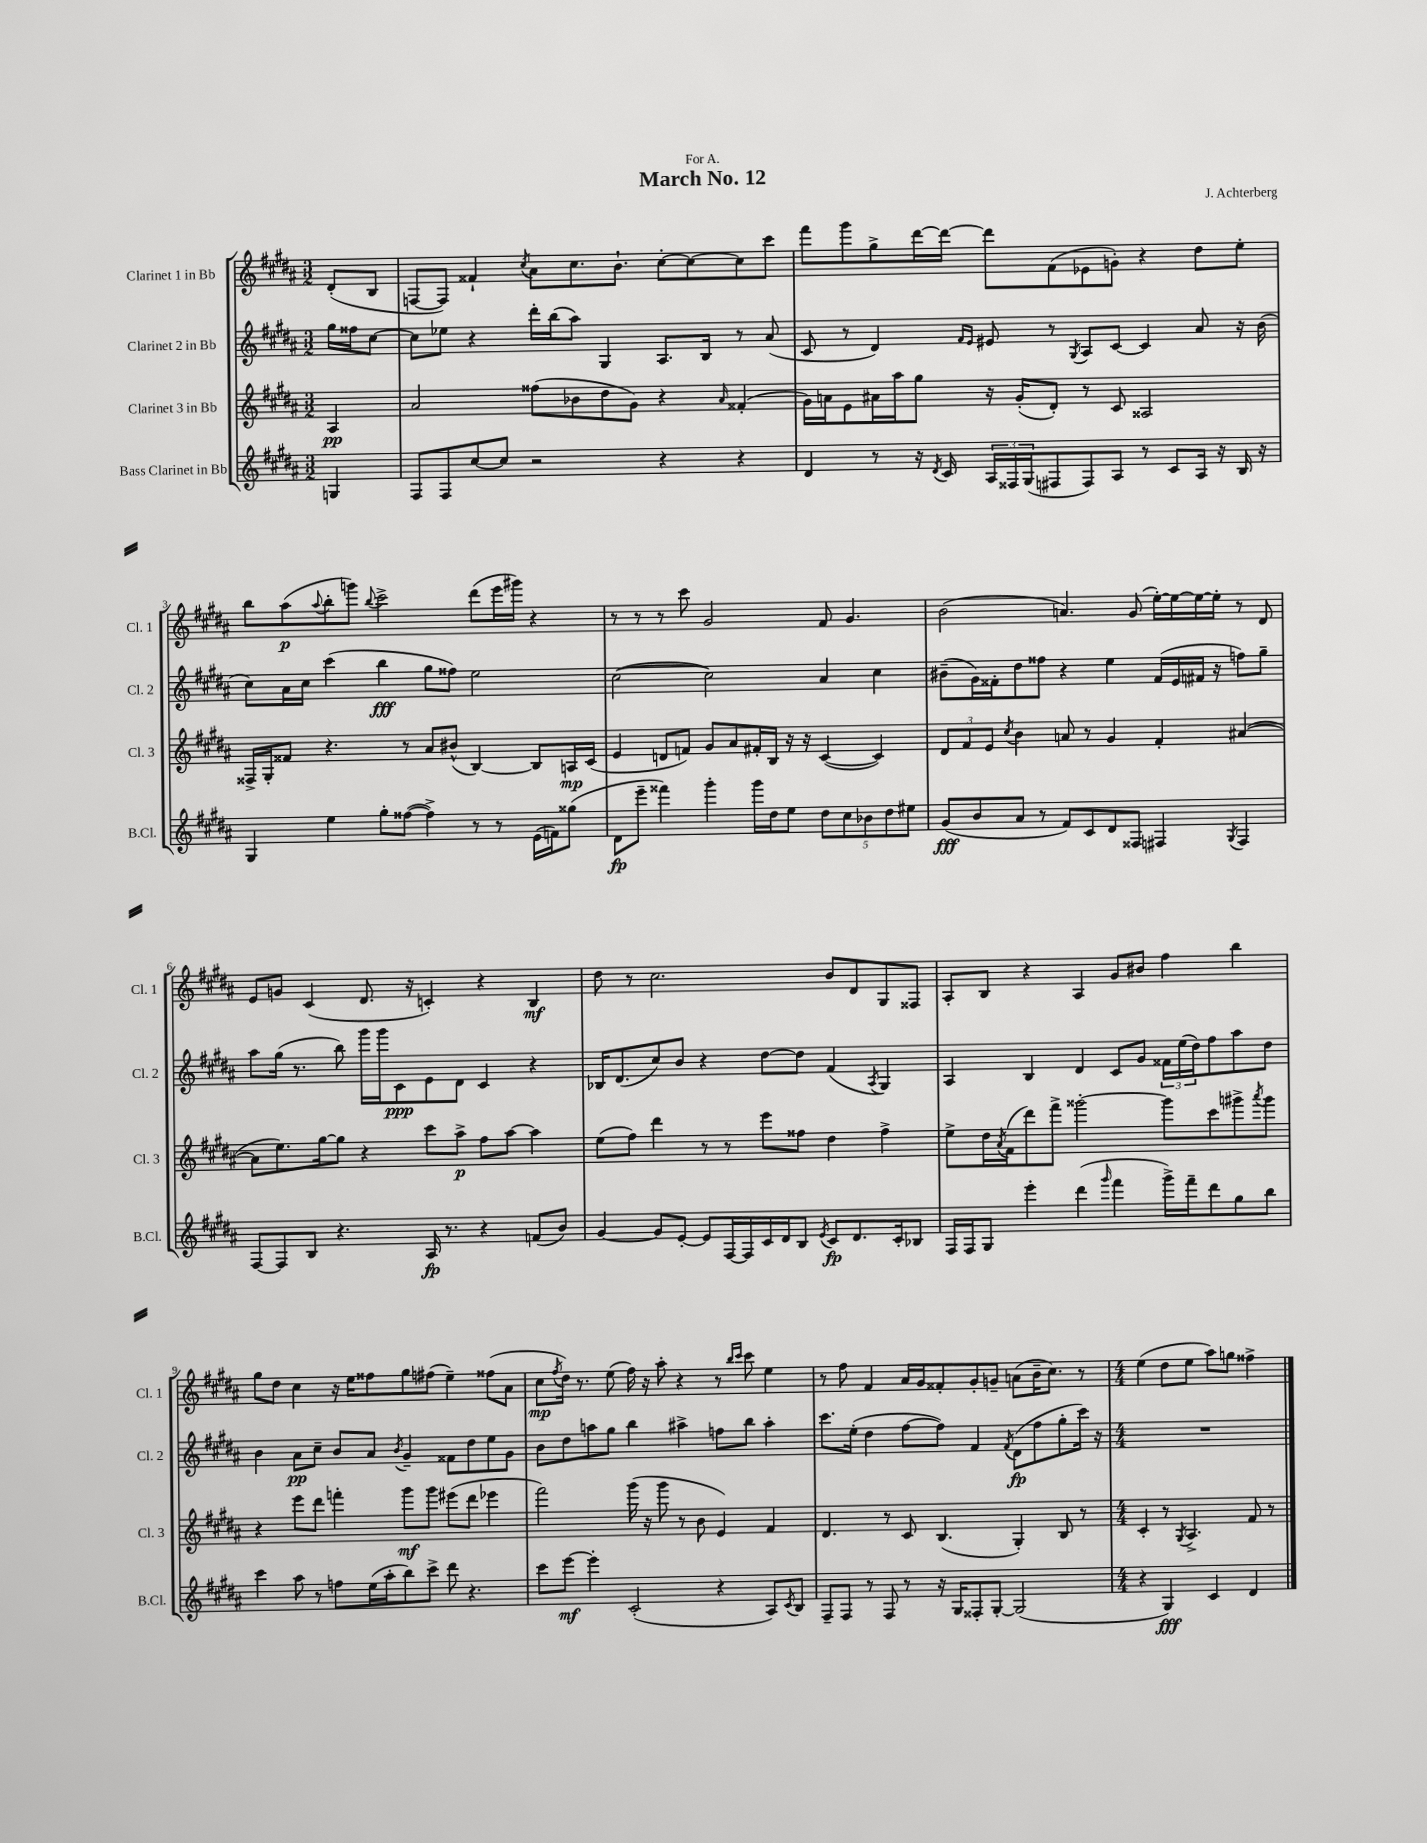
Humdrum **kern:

**kern	**dynam	**kern	**dynam	**kern	**dynam	**kern	**dynam
*part4	*part4	*part3	*part3	*part2	*part2	*part1	*part1
*staff4	*staff4	*staff3	*staff3	*staff2	*staff2	*staff1	*staff1
*I"Bass Clarinet in Bb	*	*I"Clarinet 3 in Bb	*	*I"Clarinet 2 in Bb	*	*I"Clarinet 1 in Bb	*
*I'B.Cl.	*	*I'Cl. 3	*	*I'Cl. 2	*	*I'Cl. 1	*
*clefG2	*	*clefG2	*	*clefG2	*	*clefG2	*
*k[f#c#g#d#a#]	*	*k[f#c#g#d#a#]	*	*k[f#c#g#d#a#]	*	*k[f#c#g#d#a#]	*
*M3/2	*	*M3/2	*	*M3/2	*	*M3/2	*
=	=	=	=	=	=	=	=
4Gn/	.	4A#/	pp	16gg#\LL	.	(8d#'/L	.
.	.	.	.	16ff##X\J	.	.	.
.	.	.	.	[8cc#\J	.	8B/J	.
=1	=1	=1	=1	=1	=1	=1	=1
8F#/L	.	2a#/	.	8cc#\L]	.	[8Fn/L	.
8F#/	.	.	.	8ee-X\J	.	8F/J])	.
[8cc#/	.	.	.	4r	.	4f##X`/	.
8cc#/J]	.	.	.	.	.	.	.
.	.	.	.	.	.	8qcc#/	.
2r	.	(8ff##X\L	.	16ddd#'\LL	.	8a#\L	.
.	.	.	.	(16bb\J	.	.	.
.	.	8b-X\	.	8aa#\J)	.	8.cc#\	.
.	.	8dd#\	.	4G#/	.	.	.
.	.	.	.	.	.	8.b`\J	.
.	.	8g#\J)	.	.	.	.	.
4r	.	4r	.	8.A#/L	.	[8cc#'\L	.
.	.	.	.	.	.	8cc#\_	.
.	.	.	.	16B/Jk	.	.	.
.	.	16qqa#/	.	.	.	.	.
4r	.	(4f##X'/	.	8r	.	8cc#\]	.
.	.	.	.	(8a#/	.	8ccc#\J	.
=2	=2	=2	=2	=2	=2	=2	=2
4d#/	.	16g#\LL)	.	8c#/	.	8fff#\L	.
.	.	16an\J	.	.	.	.	.
.	.	8e\	.	8r	.	8ggg#\	.
8r	.	16a#X\L	.	4d#/)	.	8gg#^\	.
.	.	16aa#\J	.	.	.	.	.
16r	.	8gg#\J	.	.	.	[16ddd#\L	.
8qd#/	.	.	.	.	.	.	.
16c#/	.	.	.	.	.	16ddd#\JJ_	.
.	.	.	.	16qqf#/LL	.	.	.
.	.	.	.	16qqe/JJ	.	.	.
24A#/LL	.	16r	.	8e#X/	.	8ddd#\L]	.
24F##X/	.	.	.	.	.	.	.
.	.	(16g#'/KL	.	.	.	.	.
(24G#/J	.	.	.	.	.	.	.
8F#X/	.	8d#'/J)	.	8r	.	(8f#\	.
.	.	.	.	8qG#/	.	.	.
8F#/)	.	8r	.	8A#/L	.	8e-X\	.
8A#/J	.	8c#/	.	[8c#/J	.	8gn'\J)	.
8r	.	2A##X/	.	4c#/]	.	4r	.
8c#/L	.	.	.	.	.	.	.
16A#/Jk	.	.	.	8a#/	.	8dd#\L	.
16r	.	.	.	.	.	.	.
16B/	.	.	.	16r	.	8ee'\J	.
16r	.	.	.	(16b\	.	.	.
!!LO:LB:g=z
=3	=3	=3	=3	=3	=3	=3	=3
4G#/	.	16F##X^/LL	.	8cc#\L)	.	8bb\L	.
.	.	16G#'/J	.	.	.	.	.
.	.	8f##X/J	.	16a#\L	.	(8aa#\	p
.	.	.	.	16cc#\JJ	.	.	.
.	.	.	.	.	.	8qqaa#/	.
4ee\	.	4.r	.	(4ccc#\	.	8bb'\	.
.	.	.	.	.	.	8gggn\J)	.
.	.	.	.	.	.	8qqbb/	.
8gg#'\L	.	.	.	4bb\	fff	2ccc#^\	.
([8ff##X\J	.	8r	.	.	.	.	.
4ff##^\])	.	8a#/L	.	8gg#\L	.	.	.
.	.	(8b#X^^/J	.	8ff##X\J)	.	.	.
8r	.	[4B/)	.	2ee\	.	(8ddd#\L	.
8r	.	.	.	.	.	16eee\L	.
.	.	.	.	.	.	16ggg#X\JJ)	.
(16e\LL	.	8B/L]	.	.	.	4r	.
16fn\J)	.	.	.	.	.	.	.
(8gg##X\J	.	16An/L	mp	.	.	.	.
.	.	(16c#/JJ	.	.	.	.	.
=4	=4	=4	=4	=4	=4	=4	=4
8d#\L	fp	4e/	.	([2cc#\	.	8r	.
8eee~\J	.	.	.	.	.	8r	.
4fff##X\)	.	8dn/L	.	.	.	8r	.
.	.	8fn/J)	.	.	.	8ccc#\	.
4ggg#'\	.	8g#/L	.	2cc#\])	.	2g#/	.
.	.	8a#/	.	.	.	.	.
16ggg#\LL	.	16f#X'/L	.	.	.	.	.
16dd#\J	.	16B/JJ	.	.	.	.	.
8ee\J	.	16r	.	.	.	.	.
.	.	16r	.	.	.	.	.
10dd#\L	.	([4c#/	.	4a#/	.	8f#/	.
10cc#\	.	.	.	.	.	.	.
.	.	.	.	.	.	4.g#/	.
10b-X\	.	.	.	.	.	.	.
.	.	4c#/])	.	4cc#\	.	.	.
10dd#\	.	.	.	.	.	.	.
10ee#X\J	.	.	.	.	.	.	.
=5	=5	=5	=5	=5	=5	=5	=5
(8g#/L	fff	12d#/L	.	(8b#X~\L	.	(2b\	.
.	.	12f#/	.	.	.	.	.
8b/	.	.	.	16g#\L)	.	.	.
.	.	12e/J	.	.	.	.	.
.	.	.	.	16f##X'\J	.	.	.
.	.	8qcc#/	.	.	.	.	.
8a#/J	.	4b\	.	8dd#\	.	.	.
8r	.	.	.	8ff##X\J	.	.	.
8f#/L)	.	8an/	.	4r	.	4.an/)	.
8c#/	.	8r	.	.	.	.	.
8d#/	.	4g#/	.	4ee\	.	.	.
8F##X/J	.	.	.	.	.	(8g#/	.
4F#X/	.	4f#'/	.	(16f##/LL	.	[16ee'\LL)	.
.	.	.	.	16e/	.	16ee\_	.
.	.	.	.	16f#X/JJ	.	16ee\_	.
.	.	.	.	16r	.	16ee'\JJ]	.
8qG#/	.	.	.	.	.	.	.
4F#/	.	([4a#X/	.	8ffn\L)	.	8r	.
.	.	.	.	8gg#~\J	.	8d#/	.
!!LO:LB:g=z
=6	=6	=6	=6	=6	=6	=6	=6
[8F#/L	.	8a#\L]	.	8aa#\L	.	8e/L	.
8F#/]	.	8.ee\)	.	(16gg#\Jk	.	8gn/J	.
.	.	.	.	8.r	.	.	.
8B/J	.	.	.	.	.	(4c#/	.
.	.	[16gg#\k	.	.	.	.	.
4.r	.	8gg#\J]	.	8bb\)	.	.	.
.	.	4r	.	16ggg#\LL	.	8.d#/	.
.	.	.	.	16ggg#\J	.	.	.
.	.	.	.	8c#\	ppp	.	.
.	.	.	.	.	.	16r	.
16A#/	fp	8ccc#\L	.	8e\	.	4cn'/)	.
8.r	.	.	.	.	.	.	.
.	.	8aa#^\J	p	8d#\J	.	.	.
4r	.	8ff#\L	.	4c#/	.	4r	.
.	.	[8aa#\J	.	.	.	.	.
(8fn/L	.	4aa#\]	.	4r	.	4B/	mf
8b/J)	.	.	.	.	.	.	.
=7	=7	=7	=7	=7	=7	=7	=7
[4g#/	.	(8ee\L	.	16B-X/KL	.	8dd#\	.
.	.	.	.	(8.d#/	.	.	.
.	.	8ff#\J)	.	.	.	8r	.
8g#/L]	.	4ddd#\	.	8cc#/)	.	2.cc#\	.
[8e'/J	.	.	.	8b/J	.	.	.
8e/L]	.	8r	.	4r	.	.	.
[16F#/L	.	8r	.	.	.	.	.
16F#/]	.	.	.	.	.	.	.
16c#/	.	8eee\L	.	[8dd#\L	.	.	.
16d#/J	.	.	.	.	.	.	.
8B/J	.	8ff##X\J	.	8dd#\J]	.	.	.
8qe/	.	.	.	.	.	.	.
8c#/L	fp	4dd#\	.	(4f#/	.	8b/L	.
8.d#/	.	.	.	.	.	8d#/	.
.	.	.	.	8qA#/	.	.	.
.	.	4ff##^\	.	4G#/)	.	8G#/	.
16c#'/k	.	.	.	.	.	.	.
8B-X/J	.	.	.	.	.	8F##X/J	.
=8	=8	=8	=8	=8	=8	=8	=8
16F#/LL	.	8ee^\L	.	4A#/	.	8A#'/L	.
16F#/J	.	.	.	.	.	.	.
8G#/J	.	16dd#\L	.	.	.	8B/J	.
.	.	8qa#/	.	.	.	.	.
.	.	(16f#\J	.	.	.	.	.
4eee'\	.	8ddd#\)	.	4B/	.	4r	.
.	.	8fff#^\J	.	.	.	.	.
(4ddd#\	.	[2ggg##X'\	.	4d#/	.	4A#/	.
16qqggg#/	.	.	.	.	.	.	.
4fff#\	.	.	.	8c#/L	.	8g#/L	.
.	.	.	.	8g#/J	.	8b#X/J	.
16ggg#^\LL)	.	8ggg##\L]	.	24f##X\LL	.	4ff#\	.
.	.	.	.	(24ee\	.	.	.
16fff#~\J	.	.	.	.	.	.	.
.	.	.	.	24dd#\J)	.	.	.
8ddd#\	.	8ccc#\	.	8ff#\	.	.	.
8gg#\	.	8ggg#X^\	.	8aa#\	.	4bb\	.
.	.	8qaaa#/	.	.	.	.	.
8bb\J	.	8ggg#\J	.	8dd#\J	.	.	.
!!LO:LB:g=z
=9	=9	=9	=9	=9	=9	=9	=9
4ccc#\	.	4r	.	4b\	.	8gg#\L	.
.	.	.	.	.	.	8dd#\J	.
8aa#\	.	8eee\L	.	8a#\L	pp	4cc#\	.
8r	.	8ddd#\J	.	8cc#~\J	.	.	.
8ffn\L	.	4fffn'\	.	8b/L	.	16r	.
.	.	.	.	.	.	16ee\KL	.
(16ee\L	.	.	.	8a#/J	.	8ff##X\	.
16aa#'\J	.	.	.	.	.	.	.
.	.	.	.	8qb/	.	.	.
8bb\)	.	8ggg#\L	mf	4g#~/	.	8gg#\	.
8ccc#^\J	.	8ggg#\J	.	.	.	(8ff#X\J	.
8ddd#\	.	(8eee#X\L	.	8f##X\L	.	4ee~\)	.
4.r	.	8ddd#\J	.	8dd#\	.	.	.
.	.	4eee-X\	.	8ee\	.	(8ff##X\L	.
.	.	.	.	8g#\J	.	8a#\J	.
=10	=10	=10	=10	=10	=10	=10	=10
8ccc#\L	.	2fff#\)	.	8b\L	.	8cc#\L	mp
.	.	.	.	.	.	8qff#/	.
[8eee\J	mf	.	.	8dd#\	.	16dd#\Jk)	.
.	.	.	.	.	.	8.r	.
4eee'\]	.	.	.	8aan\	.	.	.
.	.	.	.	8gg#\J	.	(8ee\	.
(2c#'/	.	(16ggg#\	.	4bb\	.	16ff#\)	.
.	.	16r	.	.	.	16r	.
.	.	8ggg#\	.	.	.	8aa#'\	.
.	.	8r	.	4aa#X^\	.	4r	.
.	.	8b\	.	.	.	.	.
4r	.	4e/)	.	8ffn\L	.	8r	.
.	.	.	.	.	.	16qqbb/LL	.
.	.	.	.	.	.	16qqccc#/JJ	.
.	.	.	.	8bb\J	.	8ccc#\	.
8A#/L)	.	4f#/	.	4aa#'\	.	4ee\	.
8qc#/	.	.	.	.	.	.	.
8B/J	.	.	.	.	.	.	.
=11	=11	=11	=11	=11	=11	=11	=11
8F#~/L	.	4.d#/	.	8.ccc#\L	.	8r	.
8F#/J	.	.	.	.	.	8ff#\	.
.	.	.	.	(16ee'\Jk	.	.	.
8r	.	.	.	4dd#\	.	4f#/	.
8F#/	.	8r	.	.	.	.	.
8r	.	8c#/	.	[8ff#\L	.	16a#/LL	.
.	.	.	.	.	.	16g#/J	.
16r	.	(4.B/	.	8ff#\J])	.	8f##X'/	.
16G#/KL	.	.	.	.	.	.	.
8F##X'/	.	.	.	4f#/	.	8g#'/	.
[8G#'/J	.	.	.	.	.	8gn~/J	.
.	.	.	.	8qf#/	.	.	.
(2G#/]	.	4G#'/)	.	(8d#\L	fp	(8an\L	.
.	.	.	.	8ff#\	.	16b~\K	.
.	.	.	.	.	.	8.cc#\J)	.
.	.	8B/	.	8gg#'\	.	.	.
.	.	8r	.	16ccc#\Jk)	.	8r	.
.	.	.	.	16r	.	.	.
=12	=12	=12	=12	=12	=12	=12	=12
*M4/4	*	*M4/4	*	*M4/4	*	*M4/4	*
4r	.	4c#'/	.	1r	.	(4ee\	.
4G#/)	fff	8r	.	.	.	8dd#\L	.
.	.	8qG#/	.	.	.	.	.
.	.	4.A#^/	.	.	.	8ee\J	.
4c#/	.	.	.	.	.	8aa#\L)	.
.	.	.	.	.	.	8ggn\J	.
4d#/	.	8f#/	.	.	.	4ff##X^\	.
.	.	8r	.	.	.	.	.
==	==	==	==	==	==	==	==
*-	*-	*-	*-	*-	*-	*-	*-
